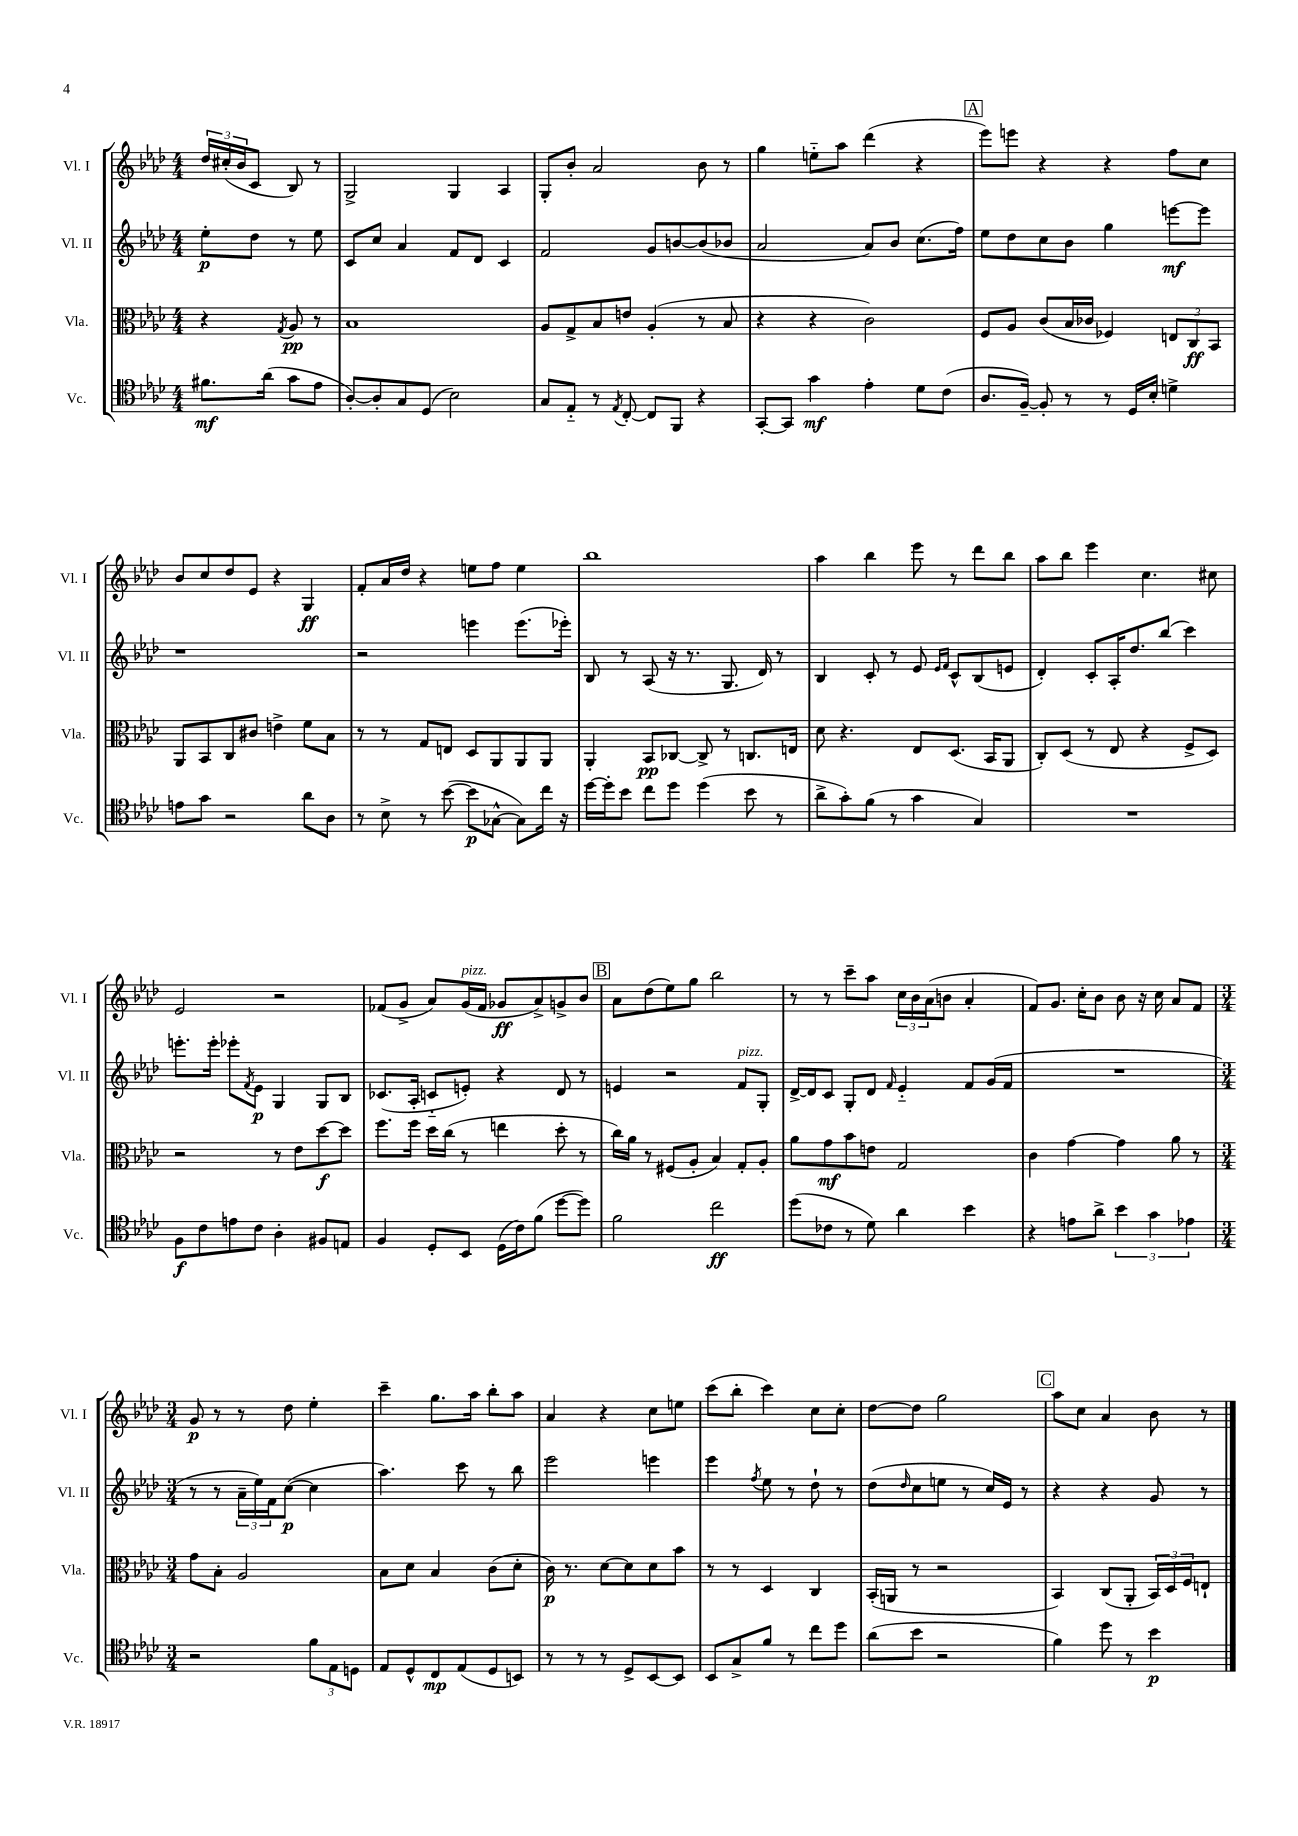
<<
\new StaffGroup <<
\new Staff = "s0" \with { instrumentName = "Vl. I" shortInstrumentName = "Vl. I" } {
    \clef treble \key aes \major \numericTimeSignature \time 4/4 \partial 2
    \tuplet 3/2 { des''16 cis''16-.( bes'16 } c'8 bes8) r8 |
    g2-> g4 aes4 |
    g8-. bes'8-. aes'2 bes'8 r8 |
    g''4 e''8-_ aes''8 des'''4( r4 |
    \mark \markup { \box "A" } ees'''8) e'''8 r4 r4 f''8 c''8 |
    bes'8 c''8 des''8 ees'8 r4 g4\ff |
    f'8-. aes'16 des''16 r4 e''8 f''8 e''4 |
    bes''1 |
    aes''4 bes''4 ees'''8 r8 des'''8 bes''8 |
    aes''8 bes''8 ees'''4 c''4. cis''8 |
    ees'2 r2 |
    fes'8( g'8-> aes'8) g'16^\markup { \italic "pizz." }( fes'16 ges'8\ff aes'8->) g'8-> bes'8 |
    \mark \markup { \box "B" } aes'8 des''8( ees''8) g''8 bes''2 |
    r8 r8 c'''8-- aes''8 \tuplet 3/2 { c''16 bes'16 aes'16( } b'8 aes'4-. |
    f'8) g'8. c''16-. bes'8 bes'8 r16 c''16 aes'8 f'8 |
    \numericTimeSignature \time 3/4 g'8\p r8 r8 des''8 ees''4-. |
    c'''4-- g''8. aes''16 bes''8-. aes''8 |
    aes'4 r4 c''8 e''8 |
    c'''8( bes''8-. c'''4) c''8 c''8-. |
    des''8~ des''8 g''2 |
    \mark \markup { \box "C" } aes''8 c''8 aes'4 bes'8 r8 \bar "|." |
}
\new Staff = "s1" \with { instrumentName = "Vl. II" shortInstrumentName = "Vl. II" } {
    \clef treble \key aes \major \numericTimeSignature \time 4/4 \partial 2
    ees''8-.\p des''8 r8 ees''8 |
    c'8 c''8 aes'4 f'8 des'8 c'4 |
    f'2 g'8 b'8~ b'8( bes'8 |
    aes'2 aes'8) bes'8 c''8.( f''16) |
    \mark \markup { \box "A" } ees''8 des''8 c''8 bes'8 g''4 e'''8~\mf e'''8 |
    r1 |
    r2 e'''4 e'''8.( ees'''16-.) |
    bes8 r8 aes8( r16 r8. g8. des'16) r8 |
    bes4 c'8-. r8 ees'8 \grace { ees'16 f'16 } c'8-^ bes8( e'8 |
    des'4-.) c'8-. aes16-. des''8. bes''8( c'''4) |
    e'''8.-. e'''16-. ees'''8-. \acciaccatura { f'8 } ees'8\p g4 g8 bes8 |
    ces'8.( aes16-. c'8-_ e'8-.) r4 des'8 r8 |
    \mark \markup { \box "B" } e'4 r2 f'8^\markup { \italic "pizz." } g8-. |
    des'16~-> des'16 c'8 g8-. des'8 \grace { f'16 } ees'4-_ f'8 g'16( f'16 |
    R1 |
    \numericTimeSignature \time 3/4 r8 r8 \tuplet 3/2 { aes'16-- ees''16) f'16 } c''8~\p( c''4 |
    aes''4.) c'''8 r8 bes''8 |
    ees'''2 e'''4 |
    ees'''4 \acciaccatura { f''8 } ees''8 r8 des''8-! r8 |
    des''8( \grace { des''16 } c''8 e''8 r8 c''16) ees'16 r8 |
    \mark \markup { \box "C" } r4 r4 g'8 r8 \bar "|." |
}
\new Staff = "s2" \with { instrumentName = "Vla." shortInstrumentName = "Vla." } {
    \clef alto \key aes \major \numericTimeSignature \time 4/4 \partial 2
    r4 \acciaccatura { g8 } aes8\pp r8 |
    bes1 |
    aes8 g8-> bes8 e'8 aes4-.( r8 bes8 |
    r4 r4 c'2) |
    \mark \markup { \box "A" } f8 aes8 c'8( bes16 ces'16 fes4) \tuplet 3/2 { e8 c8\ff bes,8 } |
    aes,8 bes,8 c8 cis'8 e'4-> f'8 bes8 |
    r8 r8 g8 e8 des8 aes,8 aes,8 aes,8 |
    aes,4-. bes,8\pp ces8~ ces8-> r8 c8. e16 |
    des'8 r4. ees8 des8.( bes,16 aes,8 |
    c8-.) des8( r8 ees8 r4 f8-> des8) |
    r2 r8 ees'8 des''8~\f des''8 |
    f''8. f''16 des''16 c''16( r8 e''4 des''8-. r8 |
    \mark \markup { \box "B" } c''16) aes'16 r8 fis8( aes8-. bes4) g8-. aes8-. |
    aes'8 g'8\mf bes'8 e'8 g2 |
    c'4 g'4~ g'4 aes'8 r8 |
    \numericTimeSignature \time 3/4 g'8 bes8-. aes2 |
    bes8 des'8 bes4 c'8( des'8-. |
    c'16\p) r8. des'8~ des'8 des'8 bes'8 |
    r8 r8 des4 c4 |
    bes,16-.( a,16 r8 r2 |
    \mark \markup { \box "C" } bes,4) c8( aes,8-. \tuplet 3/2 { bes,16) des16 f16 } e8-! \bar "|." |
}
\new Staff = "s3" \with { instrumentName = "Vc." shortInstrumentName = "Vc." } {
    \clef tenor \key aes \major \numericTimeSignature \time 4/4 \partial 2
    fis'8.\mf aes'16( g'8 ees'8 |
    aes8~-.) aes8-. g8 des8( bes2) |
    g8 ees8-_ r8 \acciaccatura { ees8 } c8~-. c8 f,8 r4 |
    g,8~-. g,8 g'4\mf ees'4-. des'8 c'8( |
    \mark \markup { \box "A" } aes8. f16~--) f8-. r8 r8 des16 bes16-. d'4-> |
    e'8 g'8 r2 aes'8 aes8 |
    r8 bes8-> r8 bes'8~( bes'8\p ges8~-^ ges8) c''16 r16 |
    des''16~ des''16-. bes'8 c''8 des''8 des''4( bes'8 r8 |
    aes'8-> g'8-.) f'8( r8 g'4 g4) |
    R1 |
    f8\f c'8 e'8 c'8 aes4-. fis8 e8 |
    f4 des8-. bes,8 des16( c'16) f'8( des''8~ des''8) |
    \mark \markup { \box "B" } f'2 c''2\ff |
    des''8( ces'8 r8 des'8) aes'4 bes'4 |
    r4 e'8 aes'8-> \tuplet 3/2 { bes'4 g'4 ees'4 } |
    \numericTimeSignature \time 3/4 r2 \tuplet 3/2 { f'8 ees8 d8 } |
    ees8 des8-^ c8\mp ees8( des8 b,8) |
    r8 r8 r8 des8-> bes,8~ bes,8 |
    bes,8 g8-> f'8 r8 c''8 des''8 |
    aes'8( bes'8 r2 |
    \mark \markup { \box "C" } f'4) des''8 r8 bes'4\p \bar "|." |
}
>>
>>
\layout { \context { \Score \remove "Bar_number_engraver" } }
